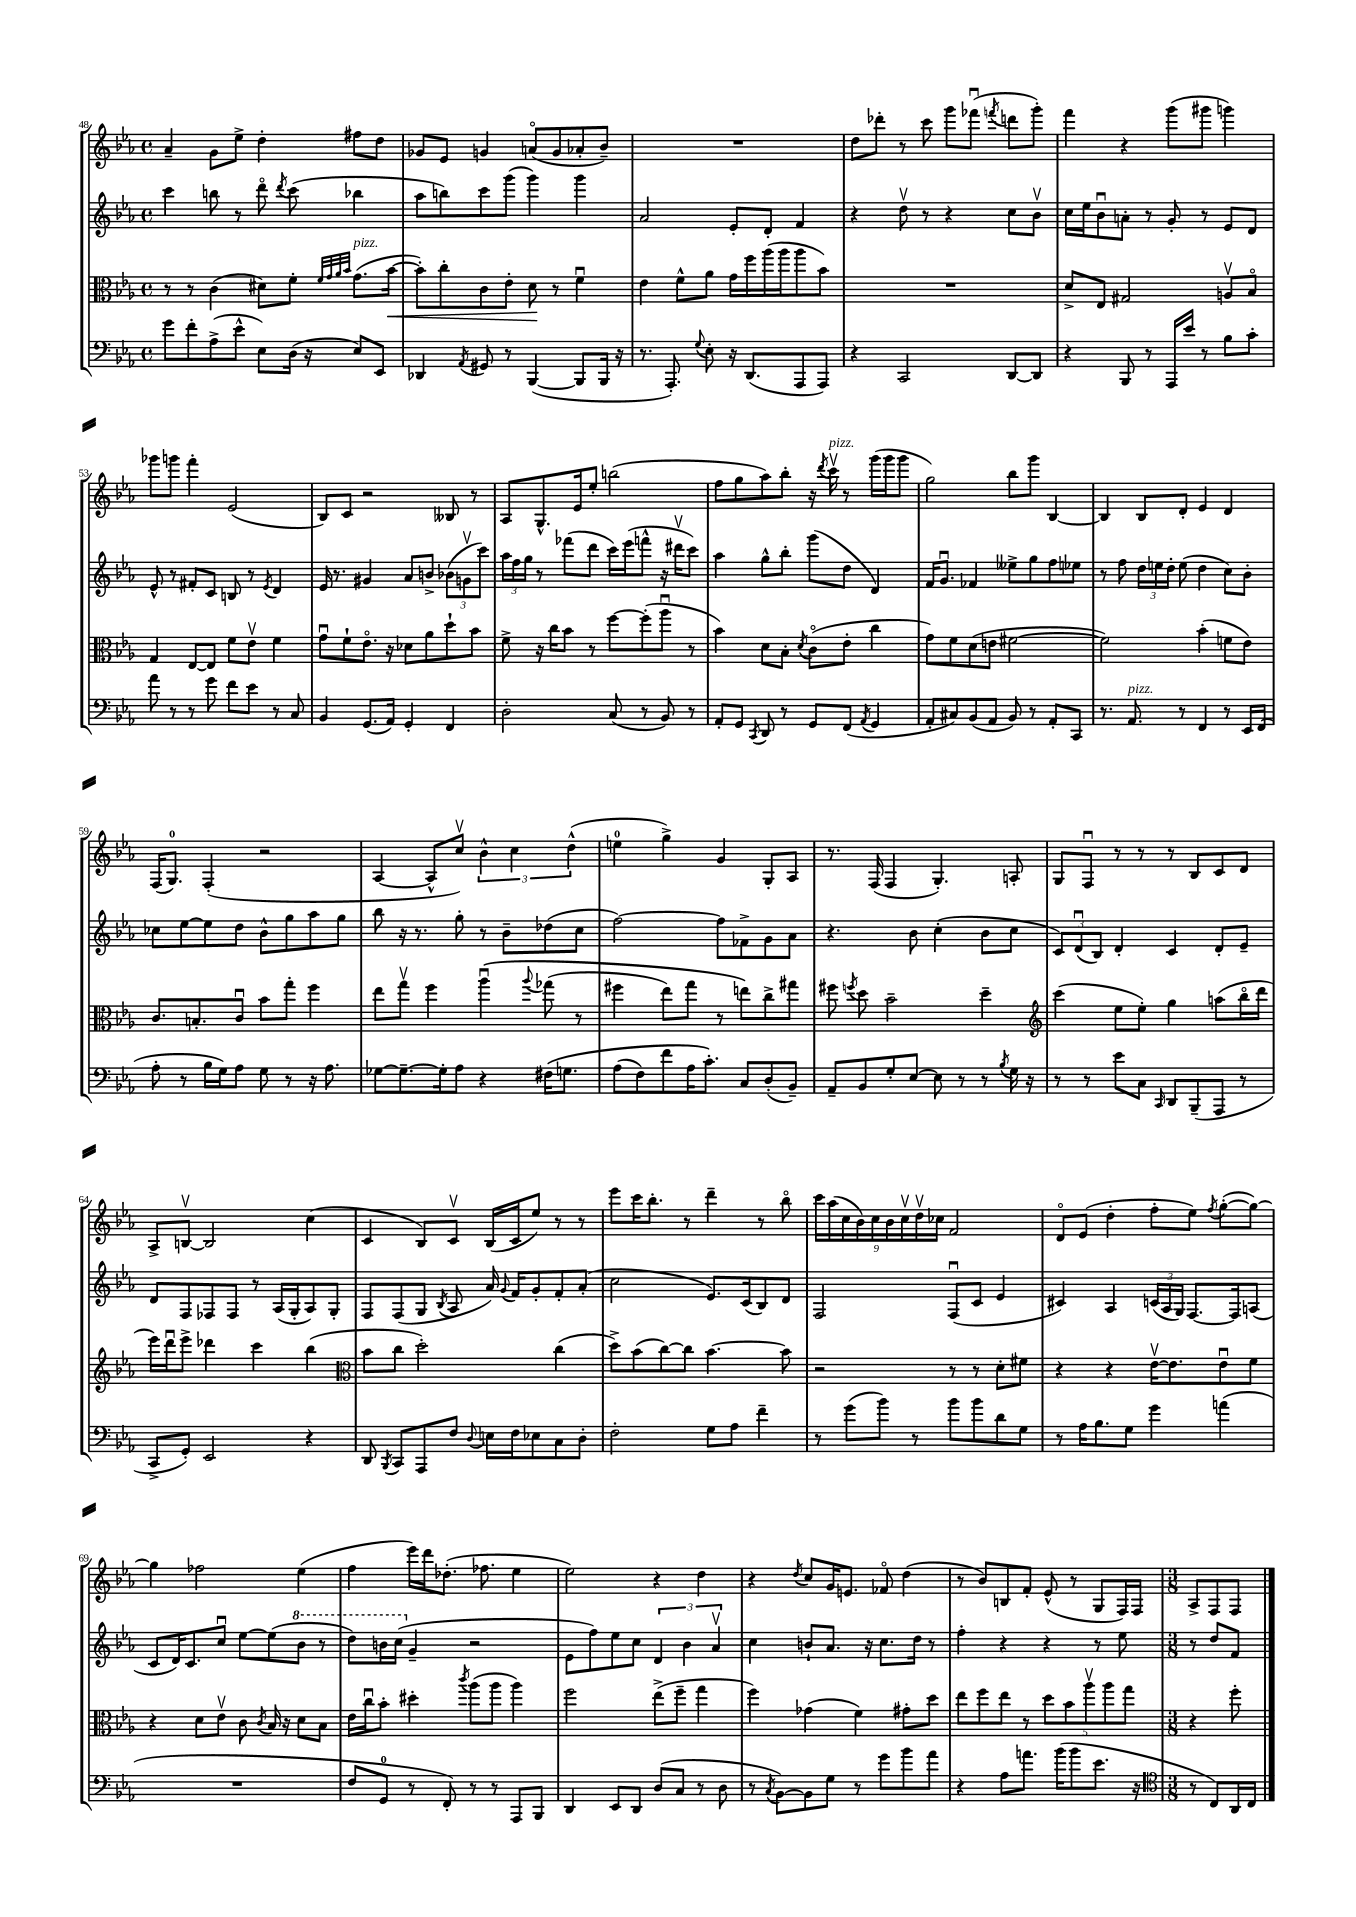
<<
\new StaffGroup <<
\new Staff = "s0" {
    \clef treble \key ees \major \defaultTimeSignature \time 4/4
    \autoBeamOff aes'4-- g'8[ ees''8]-> d''4-. fis''8[ d''8] |
    ges'8[ ees'8] g'4 a'8[\flageolet( g'8 aes'8-. bes'8]--) |
    R1 |
    d''8[ des'''8]-. r8 c'''8 g'''8[ fes'''8]\downbow( \acciaccatura { f'''8 } d'''8[ g'''8]-.) |
    f'''4 r4 g'''8[( gis'''8] g'''4) |
    ges'''8[ g'''8] f'''4-. ees'2( |
    bes8[) c'8] r2 beses8 r8 |
    aes8[ g8.-^ ees'16 ees''8]-. b''2( |
    f''8[ g''8 aes''8) bes''8]-. r16 \acciaccatura { d'''8 } c'''16\upbow^\markup { \italic "pizz." } r8 g'''16[( g'''16 g'''8] |
    g''2) bes''8[ g'''8] bes4~ |
    bes4 bes8[ d'8]-. ees'4 d'4 |
    f16[( g8.]-0) f4-.( r2 |
    aes4~ aes8[-^ c''8]\upbow) \tuplet 3/2 { bes'4-^ c''4 d''4-^( } |
    e''4-0 g''4->) g'4 g8[-. aes8] |
    r8. f16( f4 g4.-.) a8-. |
    g8[ f8]\downbow r8 r8 r8 bes8[ c'8 d'8] |
    aes8[-> b8]~\upbow b2 c''4( |
    c'4 bes8[) c'8]\upbow bes16[( c'16 ees''8]) r8 r8 |
    ees'''8[ c'''16 bes''8.]-. r8 d'''4-- r8 bes''8\flageolet |
    \tuplet 9/8 { c'''16[ aes''16( c''16 bes'16) c''16 bes'16 c''16\upbow d''16\upbow ces''16] } f'2 |
    d'8[\flageolet ees'8]( d''4-. f''8[-. ees''8]) \acciaccatura { f''8 } g''8[~-.( g''8]~) |
    g''4 fes''2 ees''4( |
    f''4 ees'''16[) d'''16 des''8.]-.( fes''8. ees''4 |
    ees''2) r4 d''4 |
    r4 \acciaccatura { d''8 } c''8[ g'16 e'8.] fes'8\flageolet d''4( |
    r8 bes'8[) b8 f'8]-. ees'8-^( r8 g8[ f16) f16] |
    \numericTimeSignature \time 3/8 aes8[-> f8 f8] \bar "|." |
}
\new Staff = "s1" {
    \clef treble \key ees \major \defaultTimeSignature \time 4/4
    \autoBeamOff c'''4 b''8 r8 d'''8\flageolet \acciaccatura { d'''8 } c'''8( bes''4 |
    aes''8[ b''8) c'''8 g'''8]( g'''4) g'''4 |
    aes'2 ees'8[-. d'8]-. f'4 |
    r4 d''8\upbow r8 r4 c''8[ bes'8]\upbow |
    c''16[ ees''16 bes'8\downbow a'8]-. r8 g'8-. r8 ees'8[ d'8] |
    ees'8-^ r8 fis'8[-. c'8] b8 r8 \acciaccatura { ees'8 } d'4 |
    ees'16 r8. gis'4 aes'8[ b'8]-> \tuplet 3/2 { bes'8[( g'8\upbow c'''8]) } |
    \tuplet 3/2 { aes''16[ f''16 g''16] } r8 fes'''8[( d'''8] c'''16[) ees'''16( f'''8]-^ r16 dis'''16[\upbow c'''8]) |
    aes''4 g''8[-^ bes''8]-. g'''8[( d''8] d'4) |
    f'16[ g'8.]\downbow fes'4 eeses''8[-> g''8 f''8 ees''8] |
    r8 f''8 \tuplet 3/2 { d''16[ e''16 d''16]-. } e''8( d''4 c''8[) bes'8]-. |
    ces''8[ ees''8~ ees''8 d''8] bes'8[-^ g''8 aes''8 g''8] |
    bes''8 r16 r8. g''8-. r8 bes'8[-- des''8( c''8] |
    f''2~) f''8[ fes'8-> g'8 aes'8] |
    r4. bes'8 c''4-.( bes'8[ c''8] |
    \tuplet 3/2 { c'8[) d'8\downbow( bes8]) } d'4-. c'4 d'8[-. ees'8]-- |
    d'8[ f8 fes8 fes8] r8 aes16[( g16-. aes8) g8]-. |
    f8[ f8( g8] \acciaccatura { bes8 } aes8 aes'16) \appoggiatura { g'8 } f'16[ g'8-. f'8-. aes'8]-.( |
    c''2 ees'8.[) c'16( bes8) d'8] |
    f2 f8[\downbow( c'8] ees'4 |
    cis'4) aes4 \tuplet 3/2 { c'16[( aes16 g16]) } f8.[~ f16 a8]( |
    c'8[ d'16) c'8. c''8]\downbow ees''8[~ ees''8( \ottava #1 bes''8] r8 |
    d'''8[) b''16 c'''16]( \ottava #0 g'4-- r2 |
    ees'8[ f''8) ees''8 c''8] \tuplet 3/2 { d'4 bes'4 aes'4\upbow } |
    c''4 b'8[-! aes'8.] r16 c''8.[ d''16] r8 |
    f''4-. r4 r4 r8 ees''8 |
    \numericTimeSignature \time 3/8 r8 d''8[ f'8] \bar "|." |
}
\new Staff = "s2" {
    \clef alto \key ees \major \defaultTimeSignature \time 4/4
    \autoBeamOff r8 r8 c'4( dis'8[) f'8]-. \grace { f'32[ g'32 aes'32 bes'32] } g'8.[^\markup { \italic "pizz." }( bes'16]~\< |
    bes'8[-.) c''8-. c'8 ees'8]-. d'8\! r8 f'4\downbow |
    ees'4 f'8[-^ aes'8] g'16[ f''16 aes''16( aes''16 aes''8 bes'8]) |
    R1 |
    d'8[-> ees8] gis2 a8[\upbow bes8]\flageolet |
    g4 ees8[~ ees8] f'8[ ees'8]\upbow f'4 |
    g'8[\downbow f'8-! ees'8.]\flageolet r16 des'8[ aes'8 d''8-! bes'8] |
    f'8-> r16 c''16[ bes'8] r8 f''8[~ f''8-.( aes''8]\downbow r8 |
    bes'4) d'8[ bes8]-. \acciaccatura { d'8 } c'8[\flageolet( ees'8]-. c''4 |
    g'8[) f'8 d'8( e'8] fis'2~ |
    fis'2) bes'4-.( f'8[ ees'8]) |
    c'8.[ b8.-. c'8]\downbow bes'8[ g''8]-. f''4 |
    ees''8[ g''8]\upbow f''4 aes''4\downbow\( \appoggiatura { aes''8 } ges''8( r8 |
    fis''4 ees''8[) g''8] r8 e''8[\) c''8-> gis''8] |
    fis''8 \acciaccatura { f''8 } d''8 bes'2-- d''4-- |
    \clef treble c'''4( ees''8[ ees''8]-.) g''4 a''8[( bes''16\flageolet d'''16] |
    ees'''16[) d'''16\downbow ees'''8]-> des'''4 c'''4 bes''4( |
    \clef alto bes'8[ c''8] d''2-.) c''4( |
    d''8[->) bes'8( c''8~) c''8] bes'4.~ bes'8 |
    r2 r8 r8 d'8[-. fis'8] |
    r4 r4 ees'16[~\upbow ees'8. ees'8\downbow f'8] |
    r4 d'8[ ees'8]\upbow c'8 \acciaccatura { c'8 } bes16 r16 d'8[ bes8] |
    ees'16[ c''16\downbow bes'8]-. dis''4-. \acciaccatura { c'''8 } aes''8[( aes''8] aes''4) |
    f''2 ees''8[->( f''8]-- g''4 |
    f''4) ges'4( f'4) gis'8[-. d''8] |
    ees''8[ f''8 ees''8] r8 \tuplet 5/4 { d''8[ bes'8 aes''8\upbow aes''8 g''8] } |
    \numericTimeSignature \time 3/8 r4 f''8-. \bar "|." |
}
\new Staff = "s3" {
    \clef bass \key ees \major \defaultTimeSignature \time 4/4
    \autoBeamOff g'8[ f'8-. aes8->( ees'8]-^ ees8[) d16]( r16 ees8[) ees,8] |
    des,4 \acciaccatura { aes,8 } gis,8 r8 bes,,4~( bes,,8[ bes,,16] r16 |
    r8. aes,,8.-.) \appoggiatura { g8 } ees8-. r16 d,8.[( aes,,8 aes,,8]) |
    r4 c,2 d,8[~ d,8] |
    r4 bes,,8 r8 aes,,16[ ees'16] r8 bes8[ c'8]-. |
    aes'8 r8 r8 g'8 f'8[ ees'8] r8 c8 |
    bes,4 g,8.[( aes,16]) g,4-. f,4 |
    d2-. c8( r8 bes,8) r8 |
    aes,8[-. g,8] \acciaccatura { c,8 } d,8 r8 g,8[ f,8]( \acciaccatura { aes,8 } g,4 |
    aes,8[-. cis8) bes,8( aes,8] bes,8) r8 aes,8[-. c,8] |
    r8. aes,8.^\markup { \italic "pizz." } r8 f,4 r8 ees,16[ f,16]( |
    aes8-. r8 bes16[ g16) aes8] g8 r8 r16 aes8. |
    ges8[~ ges8.~-- ges16-. aes8] r4 fis16[\( g8.] |
    aes8[( f8) f'8 aes16 c'8.]-.\) c8[ d8-.( bes,8]--) |
    aes,8[-- bes,8 g8-. ees8]~ ees8 r8 r8 \acciaccatura { bes8 } g16 r16 |
    r8 r8 ees'8[ c8] \grace { c,16 } d,8[ bes,,8--( aes,,8] r8 |
    c,8[-> g,8]-.) ees,2 r4 |
    d,8 \acciaccatura { bes,,8 } c,8[ aes,,8 f8] \appoggiatura { d8 } e16[ f16 ees8 c8 d8]-. |
    f2-. g8[ aes8] f'4-- |
    r8 g'8[( bes'8]) r8 bes'8[ bes'8 d'8 g8] |
    r8 aes16[ bes8. g8] g'4 a'4( |
    R1 |
    f8[ g,8]-0 r8 f,8-.) r8 r8 aes,,8[ bes,,8] |
    d,4 ees,8[ d,8] d8[( c8] r8 d8 |
    r8 \acciaccatura { c8 } bes,8[~) bes,8 g8] r8 g'8[ bes'8 aes'8] |
    r4 aes8[ a'8.] bes'16[( bes'8 ees'8.] r16 |
    \numericTimeSignature \time 3/8 \clef tenor r8 c8[) aes,16 c16] \bar "|." |
}
>>
>>
\layout { \context { \Score currentBarNumber = #48 } }
